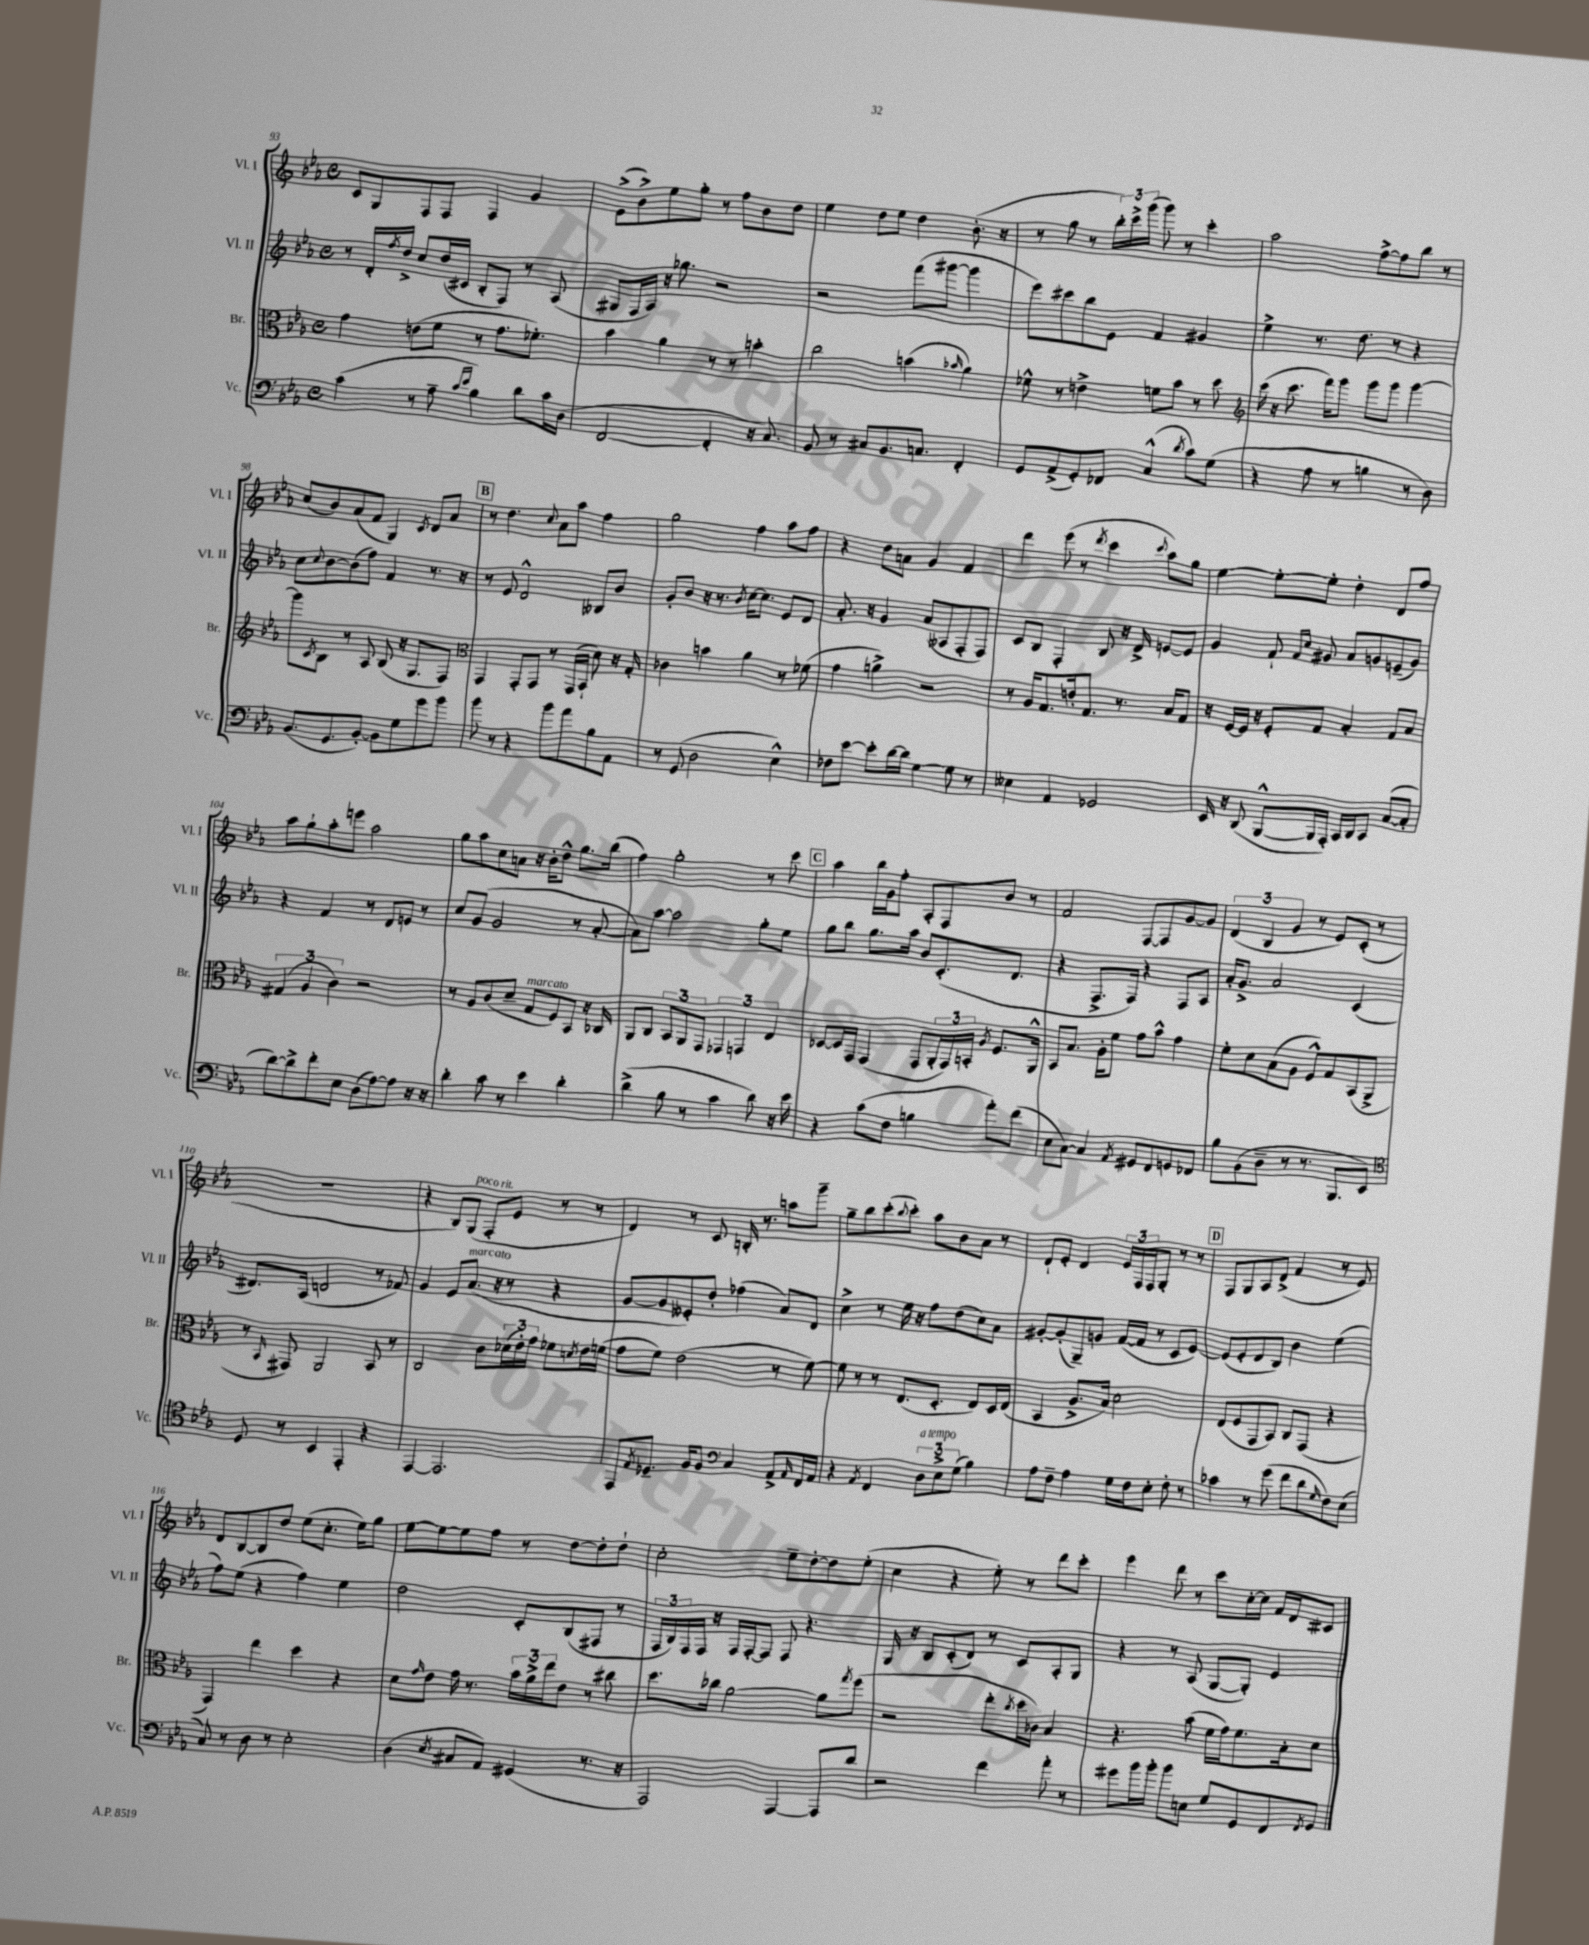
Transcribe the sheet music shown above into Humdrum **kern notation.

**kern	**kern	**kern	**kern
*staff4	*staff3	*staff2	*staff1
*clefF4	*clefC3	*clefG2	*clefG2
*k[b-e-a-]	*k[b-e-a-]	*k[b-e-a-]	*k[b-e-a-]
*M4/4	*M4/4	*M4/4	*M4/4
*met(c)	*met(c)	*met(c)	*met(c)
(4c	4g	8r	8c
.	.	16d'	8G
.	.	8qff	.
.	.	16dd^	.
8r	(8e	8cc	8F
8A-~	8f	(16dd	8F
.	.	16c#	.
16qqc	.	.	.
16qqe-	.	.	.
4B-)	8r	8B-'	4F
.	8.g	8F)	.
8d	.	8r	4g
.	8.f-')	.	.
16c	.	(8A-	.
(16D	.	.	.
=	=	=	=
[2FF	4b-	8G#	(8e-^
.	.	16F	8b-^)
.	.	16A-)	.
.	4a-	16r	8ee-
.	.	8.gg-	.
.	.	.	8gg'
4FF']	8r	2r	8r
.	8r	.	8ff
16r	4b'	.	8b-
8.C)	.	.	.
.	.	.	8dd
=	=	=	=
8BB-	2cc	2r	4ee-
8r	.	.	.
8C#	.	.	8dd
8.BB-	.	.	8ee-
.	(4b	(8fff	4dd
8.C	.	.	.
.	.	[8ggg#	.
.	16qqb-	.	.
4FF'	4a-)	4ggg#]	(8.b-'
.	.	.	16r
=	=	=	=
8GG	8f-^^	8eee-)	8r
(8AA-^	8r	8ccc#	8gg
8GG')	4e^	8bb-	8r
8FF-	.	8e-	24bb-')
.	.	.	24ccc^
.	.	.	(24ggg
(4C^^	8f	4f	8ggg)
.	8b-	.	8r
8qd	.	.	.
8c)	8r	4g#	4ccc'
(8G	8dd	.	.
=	=	=	=
*	*clefG2	*	*
4r	(16ccc	4ee-^	2aa-
.	16r	.	.
.	8.ccc	.	.
8A-	.	8.r	.
.	16fff)	.	.
8r	8ggg	.	.
.	.	8.dd	.
4B	8ggg	.	[8ff^
.	8ggg	8r	8ff]
8r	[4ggg	4r	8bb-
8D)	.	.	8r
=	=	=	=
(8.BB-	8ggg]	8cc	(8cc
.	8qc	8qqcc	.
.	8B-	[8b-	8b-)
8.GG	.	.	.
.	8r	(8b-]	(8a-
[8BB-')	8A-	8ff)	8f
8BB-]	(8B-	4f	4G)
8G	16r	.	.
.	8.G	.	.
.	.	.	8qc
8g	.	8.r	8d
8b-	8F)	.	8a-
.	.	16r	.
=	=	=	=
*	*clefC3	*	*
8b-	4GG	8r	8r
8r	.	8e-	4.dd
4r	8GG'	2d^^	.
.	8GG	.	.
.	.	.	8qqcc
8b-	8r	.	8a-
8a-	(16GG	.	8aa-
.	16BB-`	.	.
8B-	8d)	8B--	4ff
8AA-	16r	8b-	.
.	16G'	.	.
=	=	=	=
8r	4c-	8g'	2gg
(8GG	.	8b-	.
2D	4b	16r	.
.	.	8.r	.
.	.	8qb-	.
.	4a-	[16cc	4ff
.	.	8.cc]	.
4E-^^)	8r	8e-	8aa-
.	(8f-	8d	8ff
=	=	=	=
8F-	4g	8.a-'	4r
[8e-	.	.	.
.	.	16r	.
8e-']	4a^)	4g	8dd
[16d	.	.	8a
16d]	.	.	.
[4G	2r	(8a-	4g
.	.	8A--	.
8G]	.	8F'	4f
8r	.	8F)	.
=	=	=	=
4E--	8r	8c	4ddd
.	16A-	8B-	.
.	8.G	.	.
4AA-	.	4F'	(8eee-
.	16e'	.	8r
.	8.G	.	.
.	.	.	8qddd
2GG-	.	8B-	4ccc
.	8.r	16r	.
.	.	16d^	.
.	.	.	8qqccc
.	.	[8e	8aa-)
.	16B-	.	.
.	8G	8e]	8gg
=	=	=	=
16EE-	16r	4g	[4ee-
16r	[16F	.	.
(8DD	16F]	.	.
.	16r	.	.
[8BBB-^^	8F'	8f`	8ee-'_
.	.	16qqf	.
.	.	16qqcc	.
16BBB-]	8G	8g#	8ee-']
16AAA-')	.	.	.
16CC	4B-'	8a-	4dd'
16DD	.	.	.
8CC	.	8g	.
([8C	8G	(8e~	8d
8C']	8B-	8g)	8ff
=	=	=	=
[8d)	(6G#	4r	8aa-
8d^]	.	.	8gg`
.	6A-	.	.
8f'	.	4f	8aa-'
.	6c)	.	.
8E-	.	.	8eee
(8D	2r	8r	2aa-
[8A-)	.	8d	.
8A-]	.	8e	.
16r	.	8r	.
16r	.	.	.
=	=	=	=
4d'	8r	8cc	8gg
.	8A-	(8g	8aa-
8c	(8c	2g	8cc
8r	8d~	.	8a
4e-	8G	.	16r
.	.	.	16b-'
.	8F)	.	8dd^^
4d'	8BB-	8r	8.gg
.	16r	[8a-'	.
.	16C-	.	(16bb-
=	=	=	=
(4d^	8AA-	8a-])	4ff)
.	8C	[8aa-	.
8B-	12BB-	2aa-]	2gg'
.	12AA-	.	.
8r	.	.	.
.	12GG	.	.
4c	6GG-	.	.
.	6GG	.	.
8d)	.	8gg'	8r
.	6E-	.	.
16r	.	8ee-	8ccc
16e-	.	.	.
=	=	=	=
4r	[8D-	8gg	4aa-
.	16D-]	8bb-	.
.	16GG	.	.
(8c	(4GG	8.gg	16bb-
.	.	.	16g
8F	.	.	8ff'
.	.	16aa-	.
4B	8GG	8b-	8A-'
.	24AA-'	(8.c'	8F
.	24GG)	.	.
.	24BB'	.	.
.	8qA-	.	.
8a-')	8.F	.	8b-
.	.	8.d	.
(8f	.	.	8r
.	16AA-^^	.	.
=	=	=	=
8E-	8BB-	4r	2f
[8C)	8.B-	.	.
4C]	.	8.F^	.
.	16A-'	.	.
.	8f	.	.
.	.	16F)	.
8qAA-	.	.	.
8GG#	8g	4r	[8F
8FF	8b-^^	.	8F]
8GG	4g	8F	[8g
8FF-	.	8A-	8g]
=	=	=	=
8B-	8f'	16a-'	(6d
.	.	8.g^	.
(8BB-	8d	.	.
.	.	.	6B-
8D~	(8B-	2a-	.
.	.	.	6g
8r	8A-	.	.
8.r	8F^^)	.	8r
.	8G	.	8e-)
8.BBB-	.	.	.
.	(8BB-	(4c	(8c'
8EE-)	8AA-^	.	8r
=	=	=	=
*clefC4	*	*	*
8D	8r	8.d#)	1r
.	16qqBB-	.	.
8r	8GG#)	.	.
.	.	(16A-	.
4BB-	2AA-	2d	.
4EE-'	.	.	.
4r	8BB-	8r	.
.	8r	8f-)	.
=	=	=	=
[4EE-	2C	4g	4r
2.EE-]	.	8e-	8B-)
.	.	(8.a-	(8G
.	8c	.	8F'
.	.	16r	.
.	(24d-	8r	8e-
.	24e-')	.	.
.	24g	.	.
.	8f-	4r	8r
.	8qd	.	.
.	16e-	.	8r
.	(16f	.	.
=	=	=	=
8EE-	8g	[8g	4d)
8qE-	.	.	.
8.D-~	8f)	8g]	.
.	(2e-	8e--')	8r
16F	.	.	.
8F	.	8dd'	8c
*clefF4	*	*	*
4C	.	(4ff-	16B'
.	.	.	8.r
8AA-^	8r	8a-)	8aa
16qqAA-	.	.	.
16FF	[8f)	8d	8ggg~
16AA-	.	.	.
=	=	=	=
4r	8f]	4cc^	8gg~
.	8r	.	8bb-
8qAA-	.	.	.
4FF	8r	8r	(8ccc'
.	.	.	8qqbb-
.	(8.E-	16ee-	8ccc')
.	.	16r	.
12D	.	8ff	8aa-
.	8.D'	.	.
12E-^	.	.	.
.	.	(8dd	8b-
(12G	.	.	.
4B-)	8E-)	8cc)	8a-
.	16D	8a-	8r
.	(16E-	.	.
=	=	=	=
8A-	4BB-	[8g#'	8d`
8F~	.	(8g#']	8e-'
4A-	8.A-^	8G~)	4d
.	.	8g	.
.	16B-)	.	.
16G	2d	([16f	24e-
.	.	.	24F
16F	.	16f]	.
.	.	.	24F
8E-'	.	8r	8G'
8F'	.	8c	8r
8r	.	[8e-)	8r
=	=	=	=
4c-	(8E-	(8e-]	8F
.	8F	8e-'	8G
8r	8GG	8d	8A-
(8g	8BB-)	8B-)	(8d^
8f	8C	4b-	4f
8d	(8GG	.	.
16qqG	.	.	.
8F)	4r	(4ee-	8r
(8E-	.	.	8e-)
=	=	=	=
8C)	4GG)	8ff)	8d
8r	.	(8ee-	[8B-
8D	4ee-	4r	8B-]
8r	.	.	8dd
2E-'	4dd	4ff)	(8ee-
.	.	.	8.cc'
.	4r	4ee-	.
.	.	.	16ee-)
.	.	.	8gg
=	=	=	=
(4D	8d	2dd	[8ee-
.	16qqg	.	.
.	8e-	.	8ee-_
8qE-	.	.	.
8C#	16g	.	8ee-]
.	8.r	.	.
8AA-)	.	.	8ff
(4GG#	24b-	8c'	8r
.	24a-^	.	.
.	24ee-	.	.
.	8e-	(8B-	[8dd
8.r	8r	8F#	8dd']
.	8cc#	8r	8dd`
16r	.	.	.
=	=	=	=
2AAA-)	8.dd	24F	2cc'
.	.	24B-)	.
.	.	24F	.
.	.	16F	.
.	16cc-	16r	.
.	[2a-	16F	.
.	.	[16F'	.
.	.	8F]	.
[4AAA-	.	8F	8ee-~
.	.	4.r	[8dd'
8AAA-]	8a-]	.	8dd]
.	8qgg	.	.
8d	(8ff	.	(8ee-'
=	=	=	=
2r	2r	16G	4cc
.	.	16r	.
.	.	8B-	.
.	.	(8c'	4r
.	.	8d)	.
4f	8ee-'	8r	8ee-')
.	8qcc	.	.
.	16dd	8c	8r
.	16c-)	.	.
8a-'	4B-	8A-'	8ddd
8r	.	8G	8ccc'
=	=	=	=
8g#	4.r	4r	4eee-
16b-	.	.	.
16b-'	.	.	.
8b-	.	8r	8ddd
8E	(8b-	(8A-	8r
8G	16f	[8G	8ccc
.	16g)	.	.
8GG	8.f	8G'])	[16cc'
.	.	.	16cc]
8FF	.	4e-	16f
.	16B-'	.	16d
8qFF	.	.	.
8GG	8d	.	8c#
==	==	==	==
*-	*-	*-	*-
